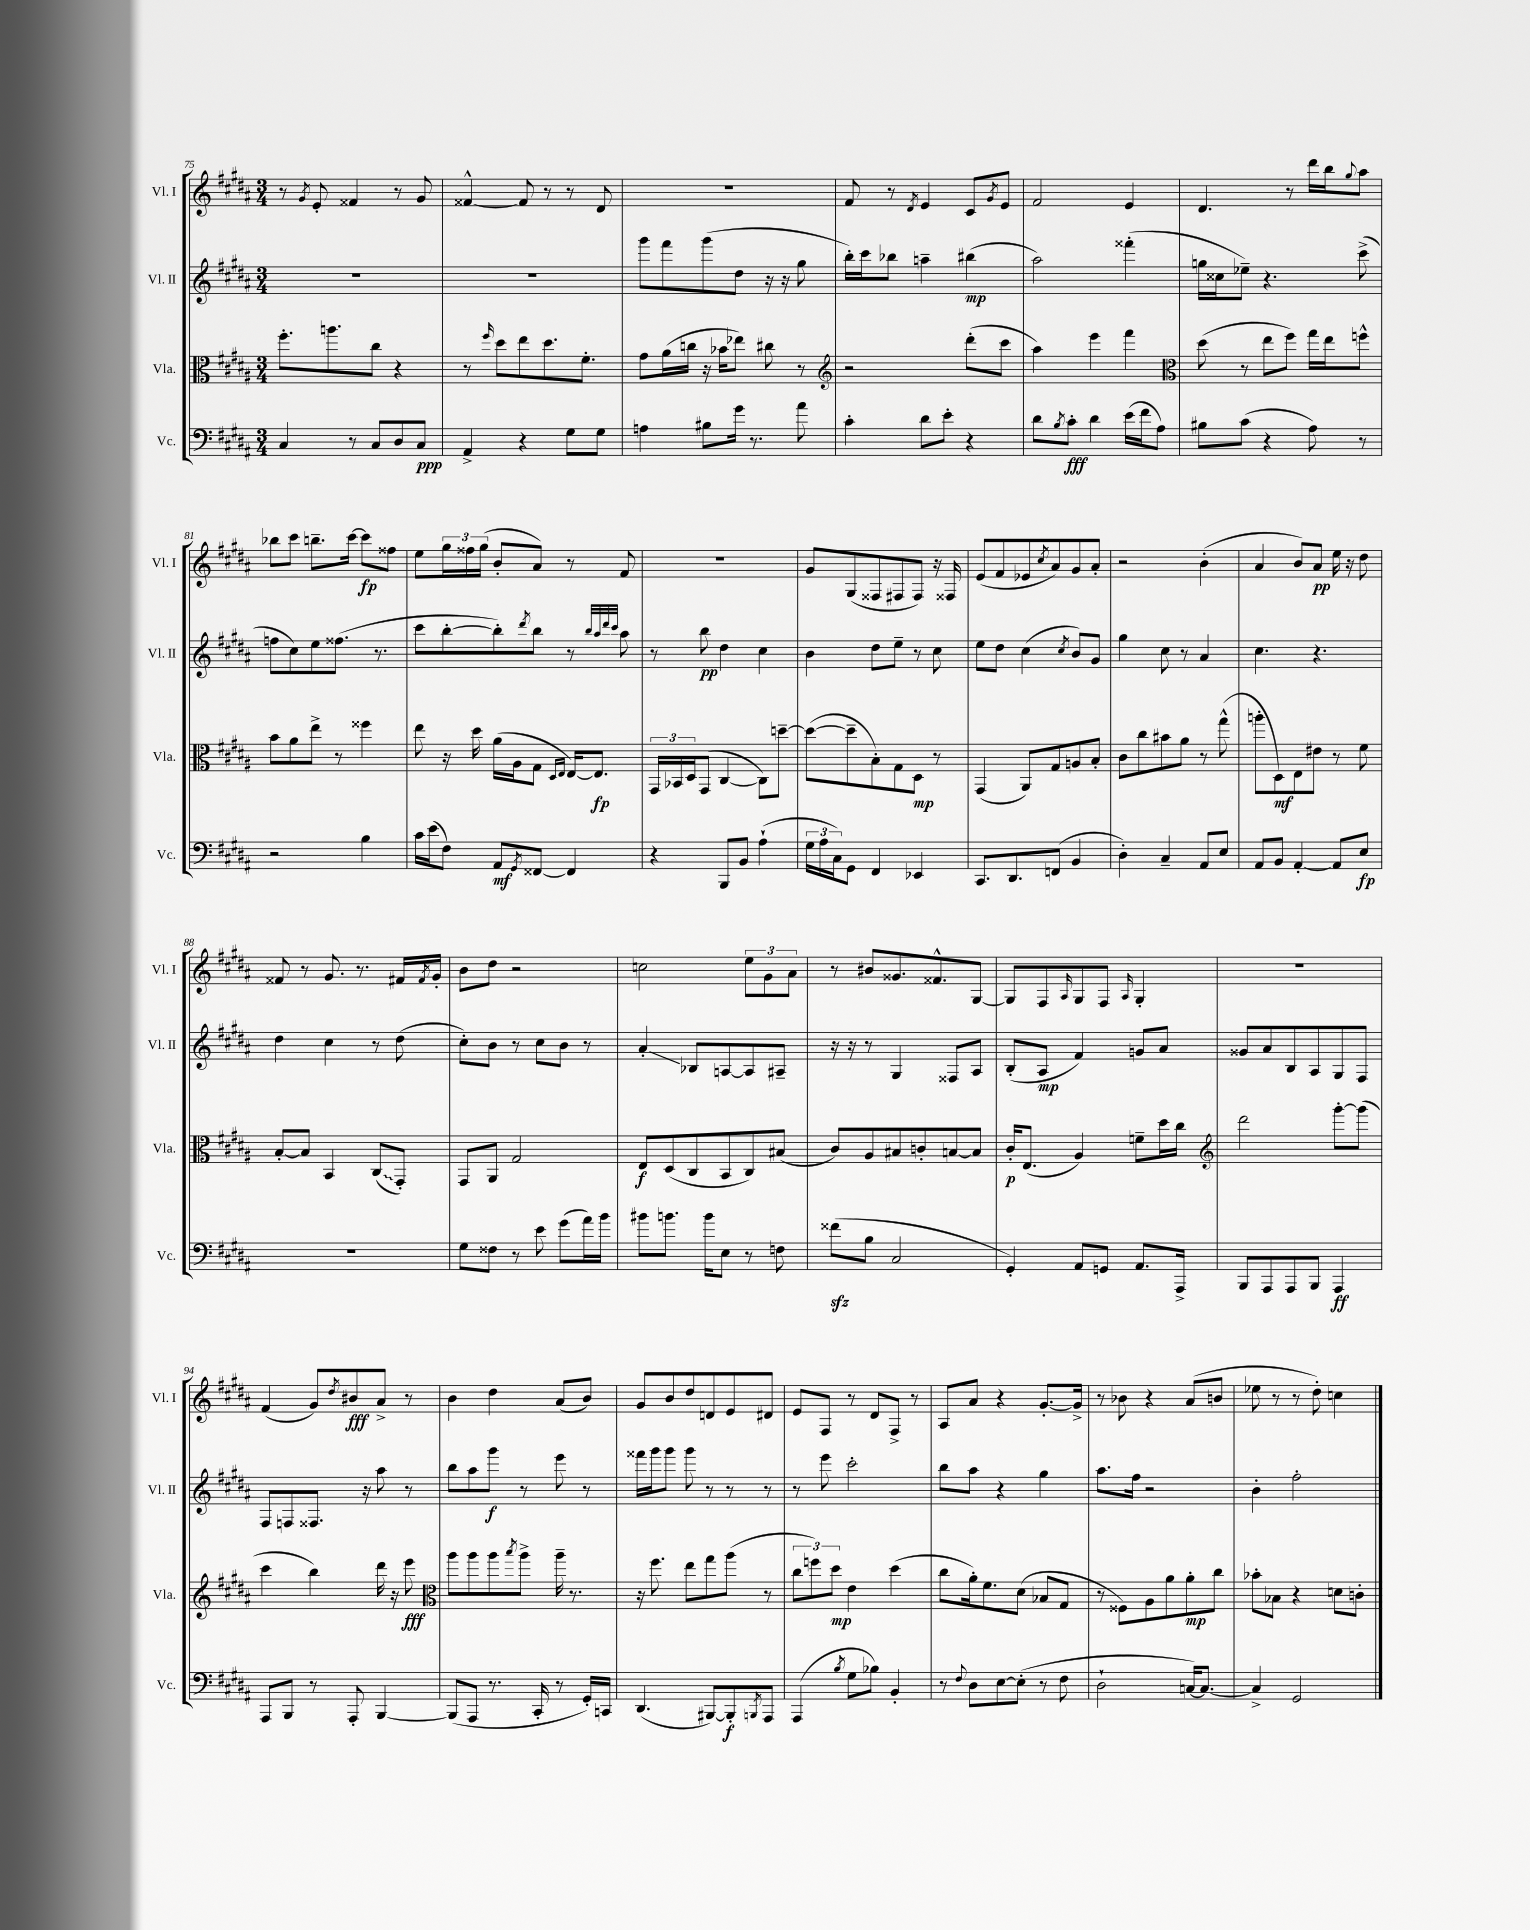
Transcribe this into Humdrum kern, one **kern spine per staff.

**kern	**kern	**kern	**kern
*staff4	*staff3	*staff2	*staff1
*clefF4	*clefC3	*clefG2	*clefG2
*k[f#c#g#d#a#]	*k[f#c#g#d#a#]	*k[f#c#g#d#a#]	*k[f#c#g#d#a#]
*M3/4	*M3/4	*M3/4	*M3/4
4C#	8.ff#'	2.r	8r
.	.	.	8qg#
.	.	.	8e'
.	8.aa	.	.
8r	.	.	4f##
8C#	8cc#	.	.
8D#	4r	.	8r
8C#	.	.	8g#
=	=	=	=
4AA#^	8r	2.r	[4f##^^
.	16qqff#	.	.
.	8dd#	.	.
4r	8ee	.	8f##]
.	8.dd#	.	8r
8G#	.	.	8r
.	8.f#'	.	.
8G#	.	.	8d#
=	=	=	=
4A	8g#	8ggg#	2.r
.	(16a#	8fff#	.
.	16cc	.	.
8B#	16r	(8ggg#	.
.	16b-	.	.
16g#	8ee-)	8dd#	.
8.r	.	.	.
.	8cc#	16r	.
.	.	16r	.
8a#	8r	8gg#	.
=	=	=	=
*	*clefG2	*	*
4c#'	2r	16bb')	8f#
.	.	16ccc#	.
.	.	8bb-	8r
.	.	.	8qd#
8d#	.	4aa~	4e
8e'	.	.	.
4r	(8ddd#'	(4bb#	8c#
.	.	.	8qg#
.	8ccc#	.	8e
=	=	=	=
8d#	4aa#)	2aa#)	2f#
8qB	.	.	.
8c#'	.	.	.
4d#	4eee	.	.
(16e	4fff#	(4fff##'	4e
16f#	.	.	.
8A#)	.	.	.
=	=	=	=
*	*clefC3	*	*
8B#	(8dd#	16gg	4.d#
.	.	16cc##	.
(8c#	8r	8ee-~)	.
4r	8ee	4.r	.
.	8ff#)	.	8r
8A#)	16gg#	.	16ddd#
.	16ee	.	16bb
.	.	.	8qqgg#
8r	8ff^^	(8ccc#^	8aa#
=	=	=	=
2r	8b	8ff	8bb-
.	8a#	8cc#)	8ccc#
.	8ee^	8ee	8.bb~
.	8r	(8.ff##	.
.	.	.	[16ccc#
4B	4ff##	.	8ccc#]
.	.	8.r	.
.	.	.	8ff##
=	=	=	=
16c#	8ee	8ccc#	8ee
(16e	.	.	.
8F#)	16r	[8bb'	24gg#
.	.	.	24ff##
.	16dd#	.	.
.	.	.	(24gg#
8AA#	(16a#	8bb'])	8b'
.	16A#	.	.
8qGG#	.	8qddd#	.
[8FF##	8G#	8bb	8a#)
.	16qqD#	.	.
.	16qqE	.	.
4FF##]	[16E)	8r	8r
.	8.E]	.	.
.	.	32qqbb	.
.	.	32qqaa#	.
.	.	32qqddd#	.
.	.	32qqccc#	.
.	.	8aa#	8f#
=	=	=	=
4r	24GG#	8r	2.r
.	24BB-	.	.
.	24D#	.	.
.	(8GG#	8bb	.
8BBB	[4C#	4dd#	.
8BB	.	.	.
(4A#`	8C#])	4cc#	.
.	[8dd~	.	.
=	=	=	=
24G#	(8dd_	4b	8g#
24A#	.	.	.
24C#)	.	.	.
8GG#	8dd~]	.	(8G#
4FF#	8B')	8dd#	8F##
.	8G#	8ee~	8F#
4EE-	8D#	8r	8F#)
.	8r	8cc#	16r
.	.	.	16F##
=	=	=	=
8.CC#	(4GG#	8ee	(8e
.	.	8dd#	8f#
8.DD#	.	.	.
.	8AA#)	(4cc#	8e-
.	.	.	8qcc#
(8FF	8G#	.	8a#)
.	.	8qcc#	.
4BB	8A	8b)	8g#
.	8B'	8g#	8a#'
=	=	=	=
4D#')	8c#	4gg#	2r
.	8cc#	.	.
4C#~	8b#	8cc#	.
.	8a#	8r	.
8AA#	8r	4a#	(4b'
8E	(8gg#^^	.	.
=	=	=	=
8AA#	8aa'	4.cc#	4a#
8BB	8D#)	.	.
[4AA#'	8E	.	8b)
.	8e#	4.r	8a#
8AA#]	8r	.	16ee
.	.	.	16r
8E	8f#	.	8dd#
=	=	=	=
2.r	[8B'	4dd#	8f##
.	8B]	.	8r
.	4BB	4cc#	8.g#
.	.	.	8.r
.	(8C#	8r	.
.	8GG#')	(8dd#	16f#
.	.	.	8qf#
.	.	.	16g#'
=	=	=	=
8G#	8GG#	8cc#')	8b
8F##	8AA#	8b	8dd#
8r	2G#	8r	2r
8e	.	8cc#	.
(8g#	.	8b	.
16a#)	.	8r	.
16b	.	.	.
=	=	=	=
8b#	8E	4a#'	2cc
8.b	(8D#	.	.
.	8C#	8B-	.
16b	.	.	.
8E	8BB	[8A	.
8r	8C#)	8A]	12ee
.	.	.	12g#
8F	(8B#	8A#~	.
.	.	.	12a#
=	=	=	=
(8f##	8c#)	16r	8r
.	.	16r	.
8B	8A#	8r	8b#
2C#	8B#	4G#	8.g##
.	8c'	.	.
.	.	.	8.f##^^
.	[8B	8F##	.
.	8B]	8A#	[8G#
=	=	=	=
4GG#')	16c#'	(8B'	8G#]
.	(8.E	.	.
.	.	8A#	8F#
.	.	.	16qqA#
8AA#	4A#)	4f#)	8G#
8GG	.	.	8F#
.	.	.	16qqA#
8.AA#	8f~	8g	4G#'
.	16dd#	8a#	.
16AAA#^	16cc#	.	.
=	=	=	=
*	*clefG2	*	*
8BBB	2ddd#	8g##	2.r
8AAA#	.	8a#	.
8AAA#	.	8B	.
8BBB	.	8A#	.
4AAA#	[8ggg#'	8G#	.
.	(8ggg#]	8F#	.
=	=	=	=
8AAA#	4ccc#	8F#	(4f#
8BBB	.	8F	.
8r	4bb)	8.F##	8g#)
.	.	.	8qdd#
8AAA#'	.	.	8b#
.	.	16r	.
[4BBB	16ddd#	8aa#	8a#^
.	16r	.	.
.	8eee	8r	8r
=	=	=	=
*	*clefC3	*	*
(8BBB]	8aa#	8bb	4b
8AAA#	8aa#	8aa#	.
8.r	8aa#	8ggg#	4dd#
.	8qbb	.	.
.	8aa#^	8r	.
16CC#'	.	.	.
8r	16aa#~	8eee	(8a#
.	8.r	.	.
16GG#')	.	8r	8b)
16CC	.	.	.
=	=	=	=
(4.DD#	16r	16fff##	8g#
.	8.ff#	16ggg#	.
.	.	8ggg#	8b
.	8ee	8ggg#	8dd#
[8BBB#)	8gg#	8r	8d
8BBB#']	(8aa#	8r	8e
8qBBB	.	.	.
8AAA#	8r	8r	8d#
=	=	=	=
(4AAA#	12cc#	8r	8e
.	12ff)	.	.
.	.	8eee	8F#
.	12dd#	.	.
8qB	.	.	.
8G#	4e	2ccc#'	8r
8B-)	.	.	8d#
4BB'	(4dd#	.	8F#^
.	.	.	8r
=	=	=	=
8r	8cc#	8bb	8A#
8qqF#	.	.	.
8D#	16a#')	8aa#	8a#
.	8.f#	.	.
[8E	.	4r	4r
(8E']	(8d#	.	.
8r	8B-	4gg#	[8.g#'
8F#	8G#	.	.
.	.	.	16g#^]
=	=	=	=
2D#`	8r	8.aa#	8r
.	8F##)	.	8b-
.	.	16ff#	.
.	8A#	2r	4r
.	8a#	.	.
[16C)	8a#'	.	(8a#
8.C_	.	.	.
.	8cc#	.	8b
=	=	=	=
4C^]	8b-'	4b'	8ee-
.	8B-	.	8r
2GG#	4r	2ff#'	8r
.	.	.	8dd#')
.	8d	.	4cc
.	8c'	.	.
==	==	==	==
*-	*-	*-	*-
